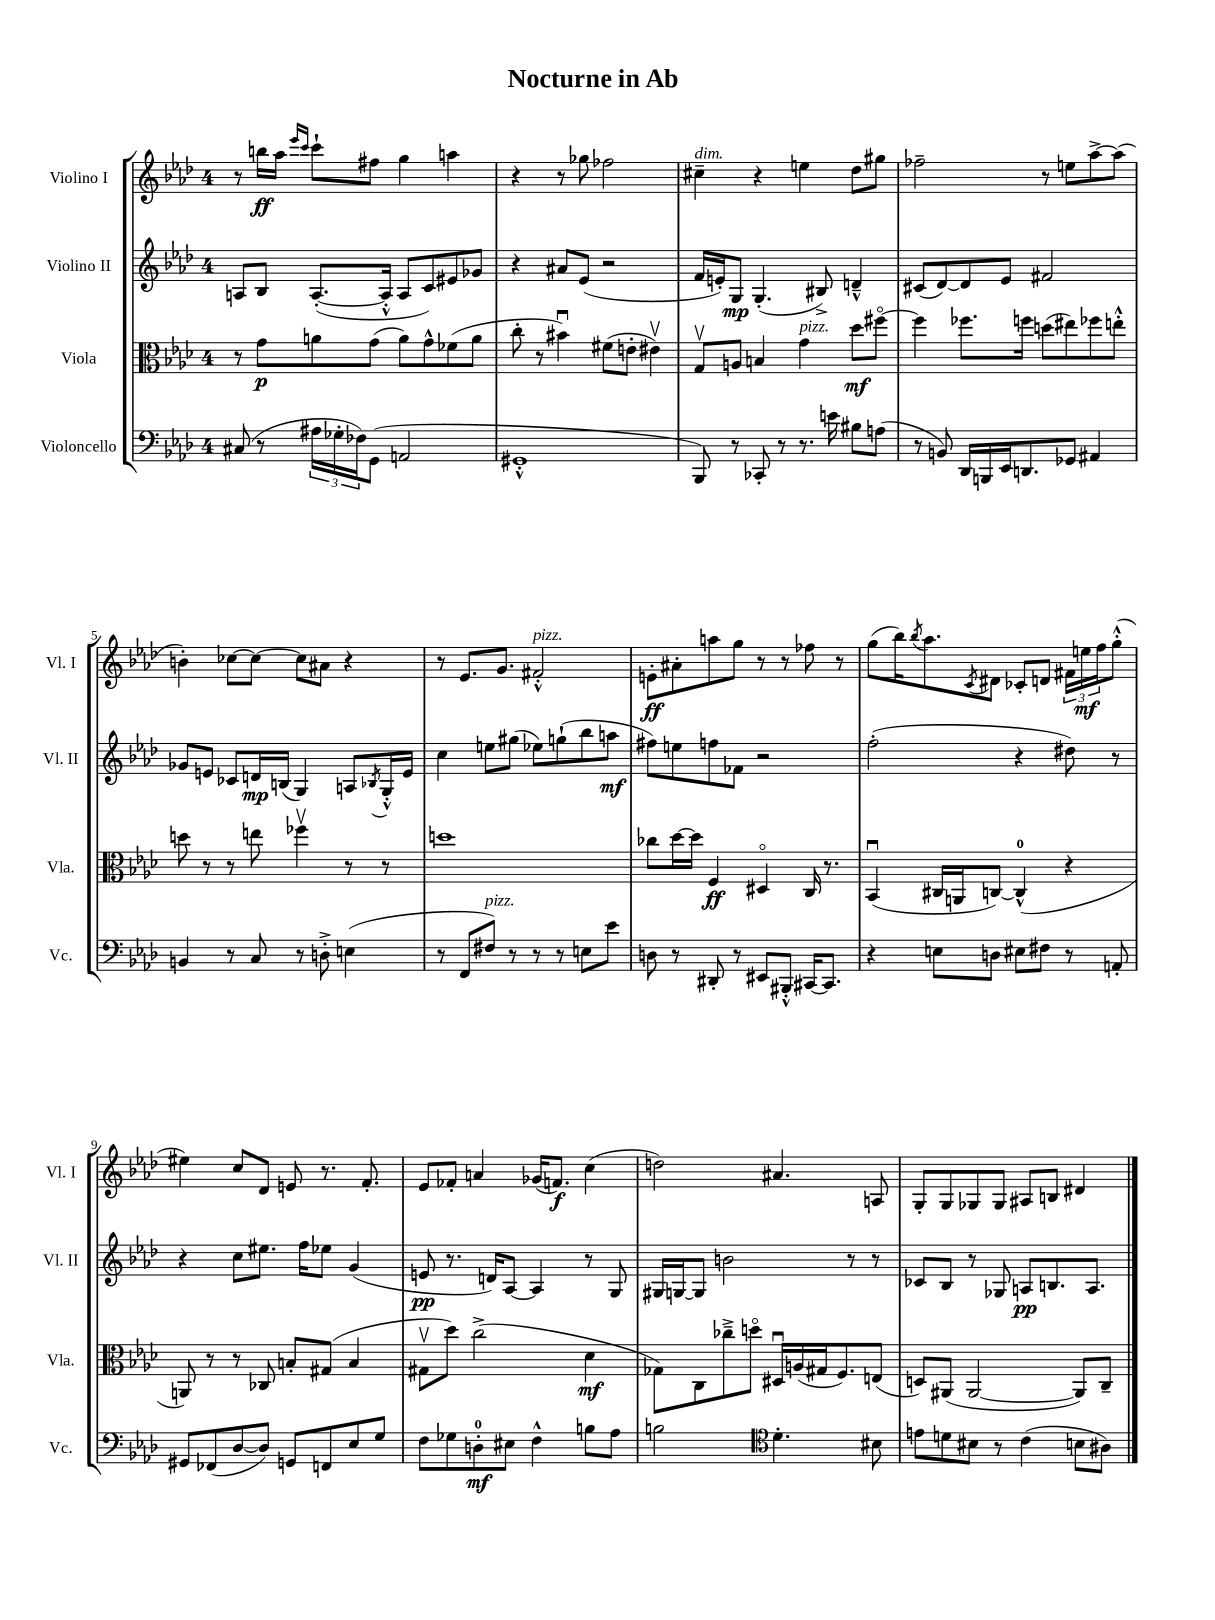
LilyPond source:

\header { title = "Nocturne in Ab" }
<<
\new StaffGroup <<
\new Staff = "s0" \with { instrumentName = "Violino I" shortInstrumentName = "Vl. I" } {
    \clef treble \key aes \major \once \override Staff.TimeSignature.style = #'single-digit \time 4/4
    r8 b''16\ff aes''16 \grace { ees'''16 c'''16 } c'''8-! fis''8 g''4 a''4 |
    r4 r8 ges''8 fes''2 |
    cis''4--^\markup { \italic "dim." } r4 e''4 des''8 gis''8 |
    fes''2-- r8 e''8 aes''8~-> aes''8( |
    b'4-.) ces''8~ ces''8~ ces''8 ais'8 r4 |
    r8 ees'8. g'8. fis'2-.-^^\markup { \italic "pizz." } |
    e'8-.\ff ais'8-. a''8 g''8 r8 r8 fes''8 r8 |
    g''8( bes''16) \acciaccatura { bes''8 } aes''8. \acciaccatura { c'8 } dis'8 ces'8-. d'8 \tuplet 3/2 { fis'16 e''16\mf f''16 } g''8-.-^( |
    eis''4) c''8 des'8 e'8 r8. f'8.-. |
    ees'8 fes'8-. a'4 ges'16( f'8.\f) c''4( |
    d''2) ais'4. a8 |
    g8-. g8 ges8 ges8 ais8 b8 dis'4 \bar "|." |
}
\new Staff = "s1" \with { instrumentName = "Violino II" shortInstrumentName = "Vl. II" } {
    \clef treble \key aes \major \once \override Staff.TimeSignature.style = #'single-digit \time 4/4
    a8 bes8 a8.~-.( a16-.-^ a8 c'8) eis'8 ges'8 |
    r4 ais'8 ees'8( r2 |
    f'16 e'16-.) g8\mp g4.-.( bis8->) d'4---^ |
    cis'8( des'8~) des'8 ees'8 fis'2 |
    ges'8 e'8 ces'8 d'16\mp b16( g4) a8 \acciaccatura { bes8 } g16-.-^ e'16 |
    c''4 e''8 gis''8( ees''8) g''8-!( bes''8 a''8\mf |
    fis''8) e''8 f''8 fes'8 r2 |
    f''2-.( r4 dis''8) r8 |
    r4 c''8 eis''8. f''16 ees''8 g'4( |
    e'8\pp r8. d'16) aes8~ aes4 r8 g8 |
    gis16 g16~ g8 b'2 r8 r8 |
    ces'8 bes8 r8 ges8 a8\pp b8. a8. \bar "|." |
}
\new Staff = "s2" \with { instrumentName = "Viola" shortInstrumentName = "Vla." } {
    \clef alto \key aes \major \once \override Staff.TimeSignature.style = #'single-digit \time 4/4
    r8 g'8\p a'8 g'8( a'8) g'8-^ fes'8( a'8 |
    c''8-. r8 bis'4\downbow) fis'8( e'8-. eis'4\upbow) |
    g8\upbow a8 b4 g'4^\markup { \italic "pizz." } des''8\mf fis''8~\flageolet |
    fis''4 fes''8. f''16 d''8( eis''8) fes''8 e''8-.-^ |
    d''8 r8 r8 e''8 fes''4\upbow r8 r8 |
    d''1 |
    ces''8 des''16~ des''16 f4\ff dis4\flageolet c16 r8. |
    bes,4\downbow( cis16 a,16 c8~) c4-0-^( r4 |
    a,8) r8 r8 ces8 b8-. gis8( b4 |
    gis8\upbow des''8) c''2->( des'4\mf |
    ges8) c8 ces''8---> d''8\flageolet dis16\downbow a16( gis16 f8.) e8( |
    d8) ais,8( ais,2~ ais,8) c8-- \bar "|." |
}
\new Staff = "s3" \with { instrumentName = "Violoncello" shortInstrumentName = "Vc." } {
    \clef bass \key aes \major \once \override Staff.TimeSignature.style = #'single-digit \time 4/4
    cis8( r8 \tuplet 3/2 { ais16 ges16-. fes16) } g,8( a,2 |
    gis,1-.-^ |
    bes,,8) r8 ces,8-. r8 r8. e'16 bis8 a8( |
    r8 b,8) des,16 b,,16 ees,16 d,8. ges,8 ais,4 |
    b,4 r8 c8 r8 d8-.-> e4( |
    r8 f,8 fis8^\markup { \italic "pizz." }) r8 r8 r8 e8 ees'8 |
    d8 r8 dis,8-. r8 eis,8 bis,,8-.-^ cis,16~ cis,8. |
    r4 e8 d8 eis8 fis8 r8 a,8-. |
    gis,8 fes,8( des8~ des8) g,8 f,8 ees8 g8 |
    f8 ges8 d8-0-.\mf eis8 f4-^ b8 aes8 |
    b2 \clef tenor des'4.-. bis8 |
    e'8 d'8 bis8 r8 c'4( b8 ais8) \bar "|." |
}
>>
>>
